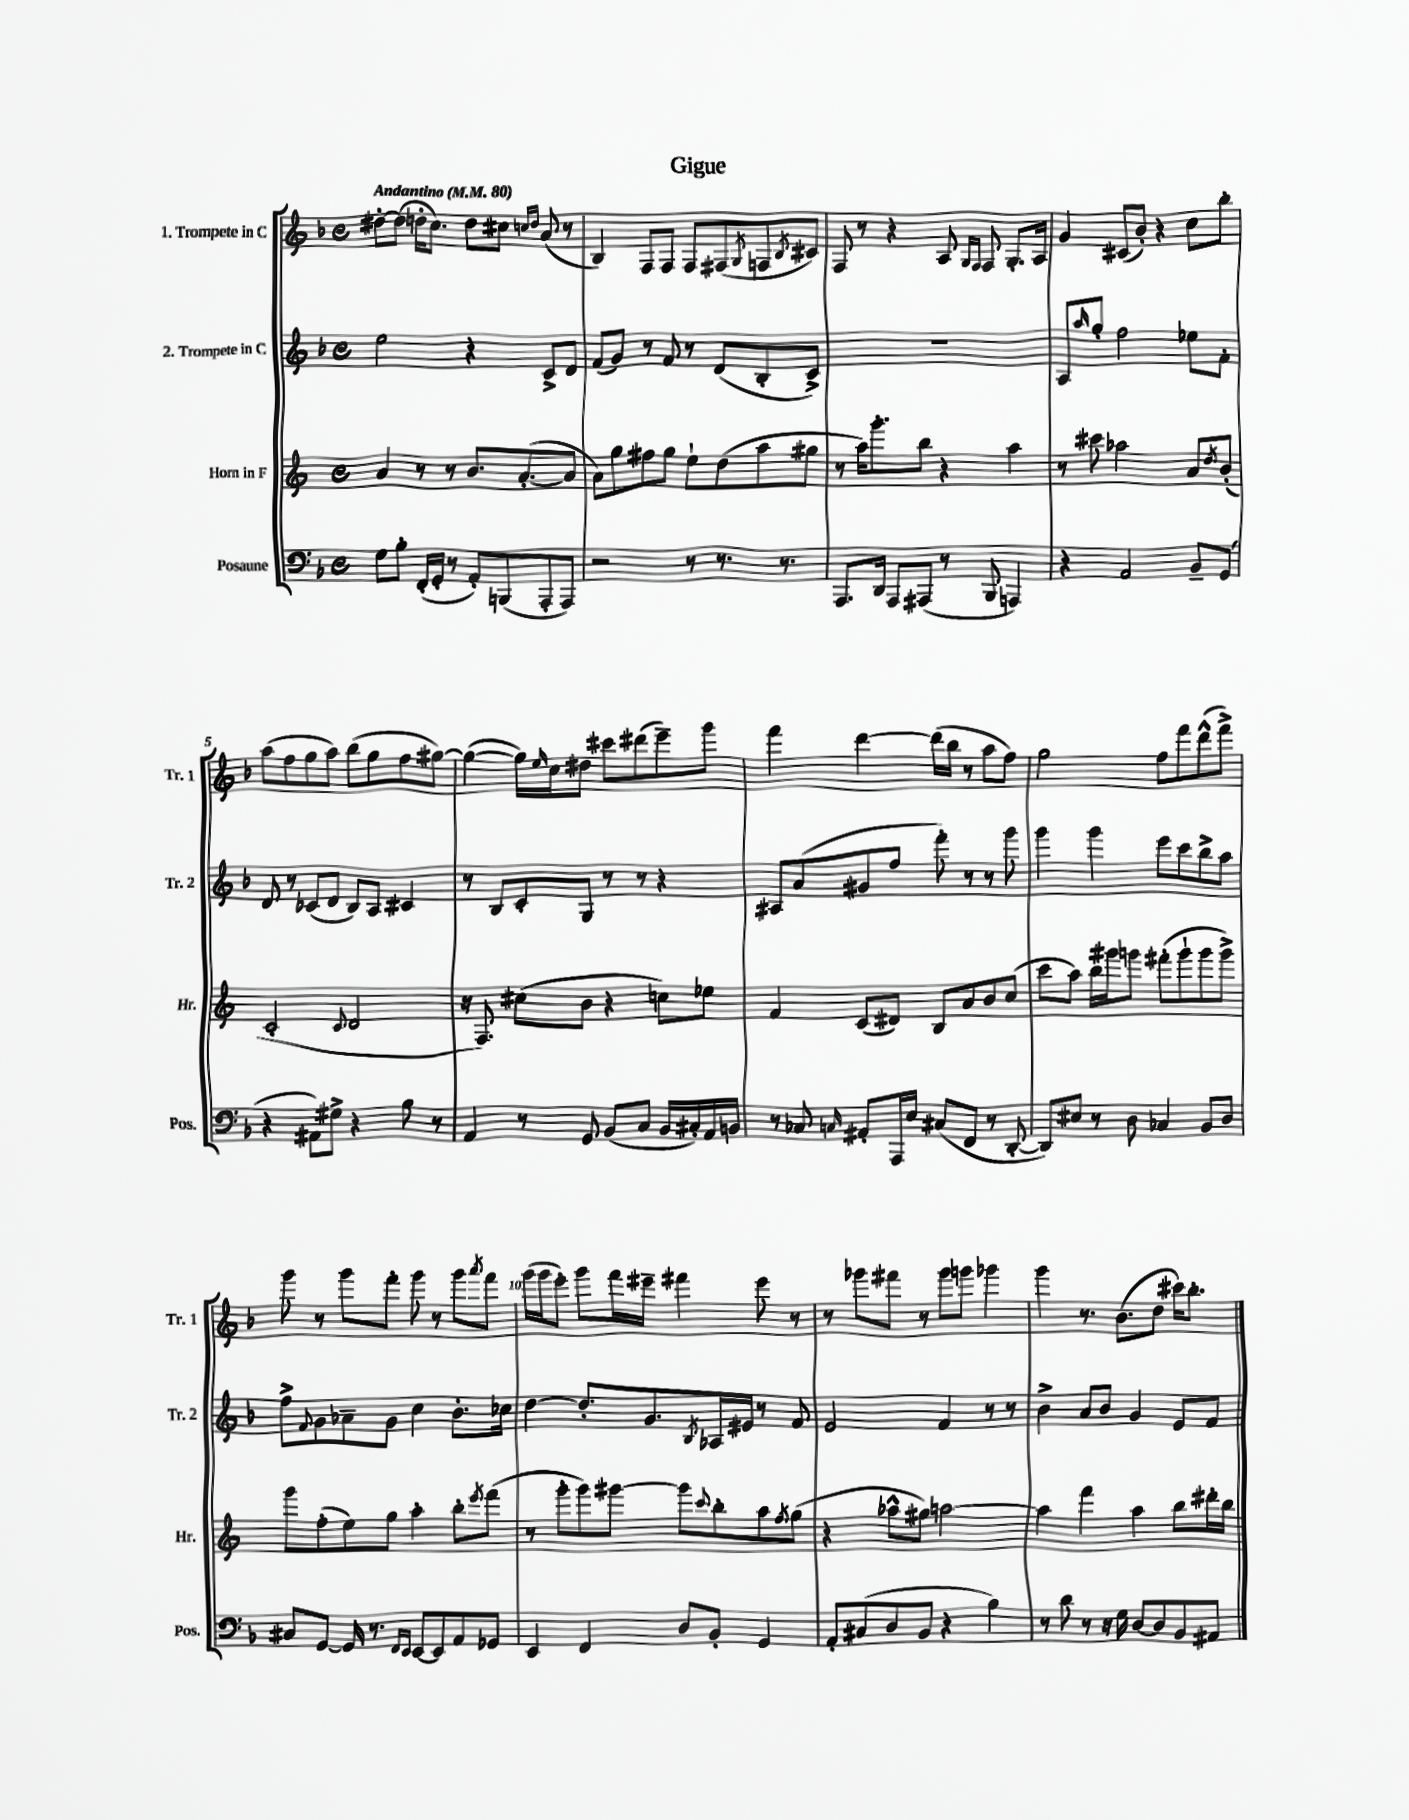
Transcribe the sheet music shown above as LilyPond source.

\header { title = "Gigue" }
<<
\new StaffGroup <<
\new Staff = "s0" \with { instrumentName = "1. Trompete in C" shortInstrumentName = "Tr. 1" } {
    \clef treble \key f \major \defaultTimeSignature \time 4/4 \tempo "Andantino" 4 = 80
    dis''8~-. dis''8( d''16-. c''8.) d''8 cis''8 \grace { c''16 d''16 } a'8( r8 |
    bes4) f8 f8 f8 fis8( \acciaccatura { g8 } f8 \acciaccatura { bes8 } cis'8) |
    f8 r8 r4 a8 \grace { g16 f16 } f8 g8.-. a16 |
    g'4 cis'8( bes'8-.) r4 c''8 bes''8-. |
    a''8( f''8 g''8 a''8) bes''8( g''8 f''8 gis''8~) |
    gis''4~( gis''16) \grace { e''16 } c''16 dis''8 cis'''8 dis'''8( e'''8--) g'''8 |
    f'''4 d'''4~ d'''16( bes''16 r8 a''8 f''8) |
    g''2 f''8 f'''8 d'''8-^( f'''8->) |
    g'''8 r8 g'''8 f'''8-. g'''8 r8 g'''8 \acciaccatura { a'''8 } f'''8 |
    g'''16( g'''16 e'''8-.) g'''8 f'''16 eis'''16-- fis'''4 eis'''8 r8 |
    r8 ges'''8 fis'''8 r8 ges'''8 g'''8 ges'''4 |
    g'''4 r8. bes'8.( d''8 cis'''16) bes''8.-. \bar "|." |
}
\new Staff = "s1" \with { instrumentName = "2. Trompete in C" shortInstrumentName = "Tr. 2" } {
    \clef treble \key f \major \defaultTimeSignature \time 4/4
    e''2 r4 c'8-> d'8 |
    f'8( g'8) r8 f'8 r8 d'8( bes8-. c'8->) |
    R1 |
    a8 \grace { a''16 } g''8-. f''2 ees''8 f'8-. |
    d'8 r8 ces'8( d'8 bes8) a8 cis'4 |
    r8 bes8 c'8-. g8 r8 r8 r4 |
    ais8 a'8( gis'8 f''8 f'''8-.) r8 r8 g'''8 |
    g'''4 g'''4 e'''8 c'''8 bes''8-> a''8 |
    f''8-> \appoggiatura { f'8 } g'8 aes'8-- g'8 c''4 bes'8.-. ces''16 |
    d''4~ d''8.-. g'8. \acciaccatura { bes8 } aes16 eis'16 r8 f'8 |
    e'2 f'4 r8 r8 |
    bes'4-> a'8 bes'8 g'4 e'8 f'8 \bar "|." |
}
\new Staff = "s2" \with { instrumentName = "Horn in F" shortInstrumentName = "Hr." } {
    \clef treble \key c \major \defaultTimeSignature \time 4/4
    a'4 r8 r8 b'8. a'8.~-.( a'8 |
    a'8) g''8 fis''8 g''8 e''8-! d''8( a''8 gis''8 |
    r8 a''16) g'''8.-. b''8 r4 a''4 |
    r8 cis'''8 aes''2 a'8 \acciaccatura { d''8 } b'8-.( |
    c'2-. \appoggiatura { c'8 } d'2 |
    r16 f8.) cis''8( b'8 r4 c''8) ees''8 |
    f'4 c'8( dis'8) b8 a'8 b'8 c''8( |
    c'''8 a''8) b''16 gis'''16 g'''8 fis'''8-.( g'''8-! g'''8 g'''8->) |
    g'''8 f''8-.( e''8) g''8 a''4-. b''8-. \acciaccatura { e'''8 } f'''8( |
    r8 g'''8-. g'''8) gis'''8~ gis'''8 \appoggiatura { c'''8 } b''8-. a''8 \acciaccatura { f''8 } g''8( |
    r4 aes''8-^ gis''8) a''2~ |
    a''4 f'''4 a''4 b''8 dis'''16-. b''16 \bar "|." |
}
\new Staff = "s3" \with { instrumentName = "Posaune" shortInstrumentName = "Pos." } {
    \clef bass \key f \major \defaultTimeSignature \time 4/4
    g8 bes8-. f,16-.( g,16-. r8 a,8-.) b,,8( a,,8-. a,,8) |
    r2 r8 r8. r8. |
    a,,8. d,16 a,,8 ais,,8( r8 bes,,8 a,,4) |
    r4 a,2 bes,8-- g,8( |
    r4 ais,8) gis8-> r4 bes8 r8 |
    a,4 r8 g,8 bes,8( c8 bes,16 cis16-.) a,16 b,16 |
    r8 ces8 \grace { c16 } ais,8-. a,,16 e16 cis8( f,8 r8 d,8~-. |
    d,8) eis8 r8 d8 ces4 bes,8 d8 |
    cis8 g,8~ g,16 r8. \grace { f,16 e,16 } e,8~ e,8 a,8 ges,8 |
    e,4 f,4 d8 bes,8-. g,4 |
    a,8-. cis8( d8 bes,8 r4 bes4) |
    r8 d'8 r8 r16 g16 d8~ d8 bes,8 ais,8 \bar "|." |
}
>>
>>
\layout { \context { \Score \override BarNumber.break-visibility = ##(#f #t #t) barNumberVisibility = #(every-nth-bar-number-visible 5) } }
